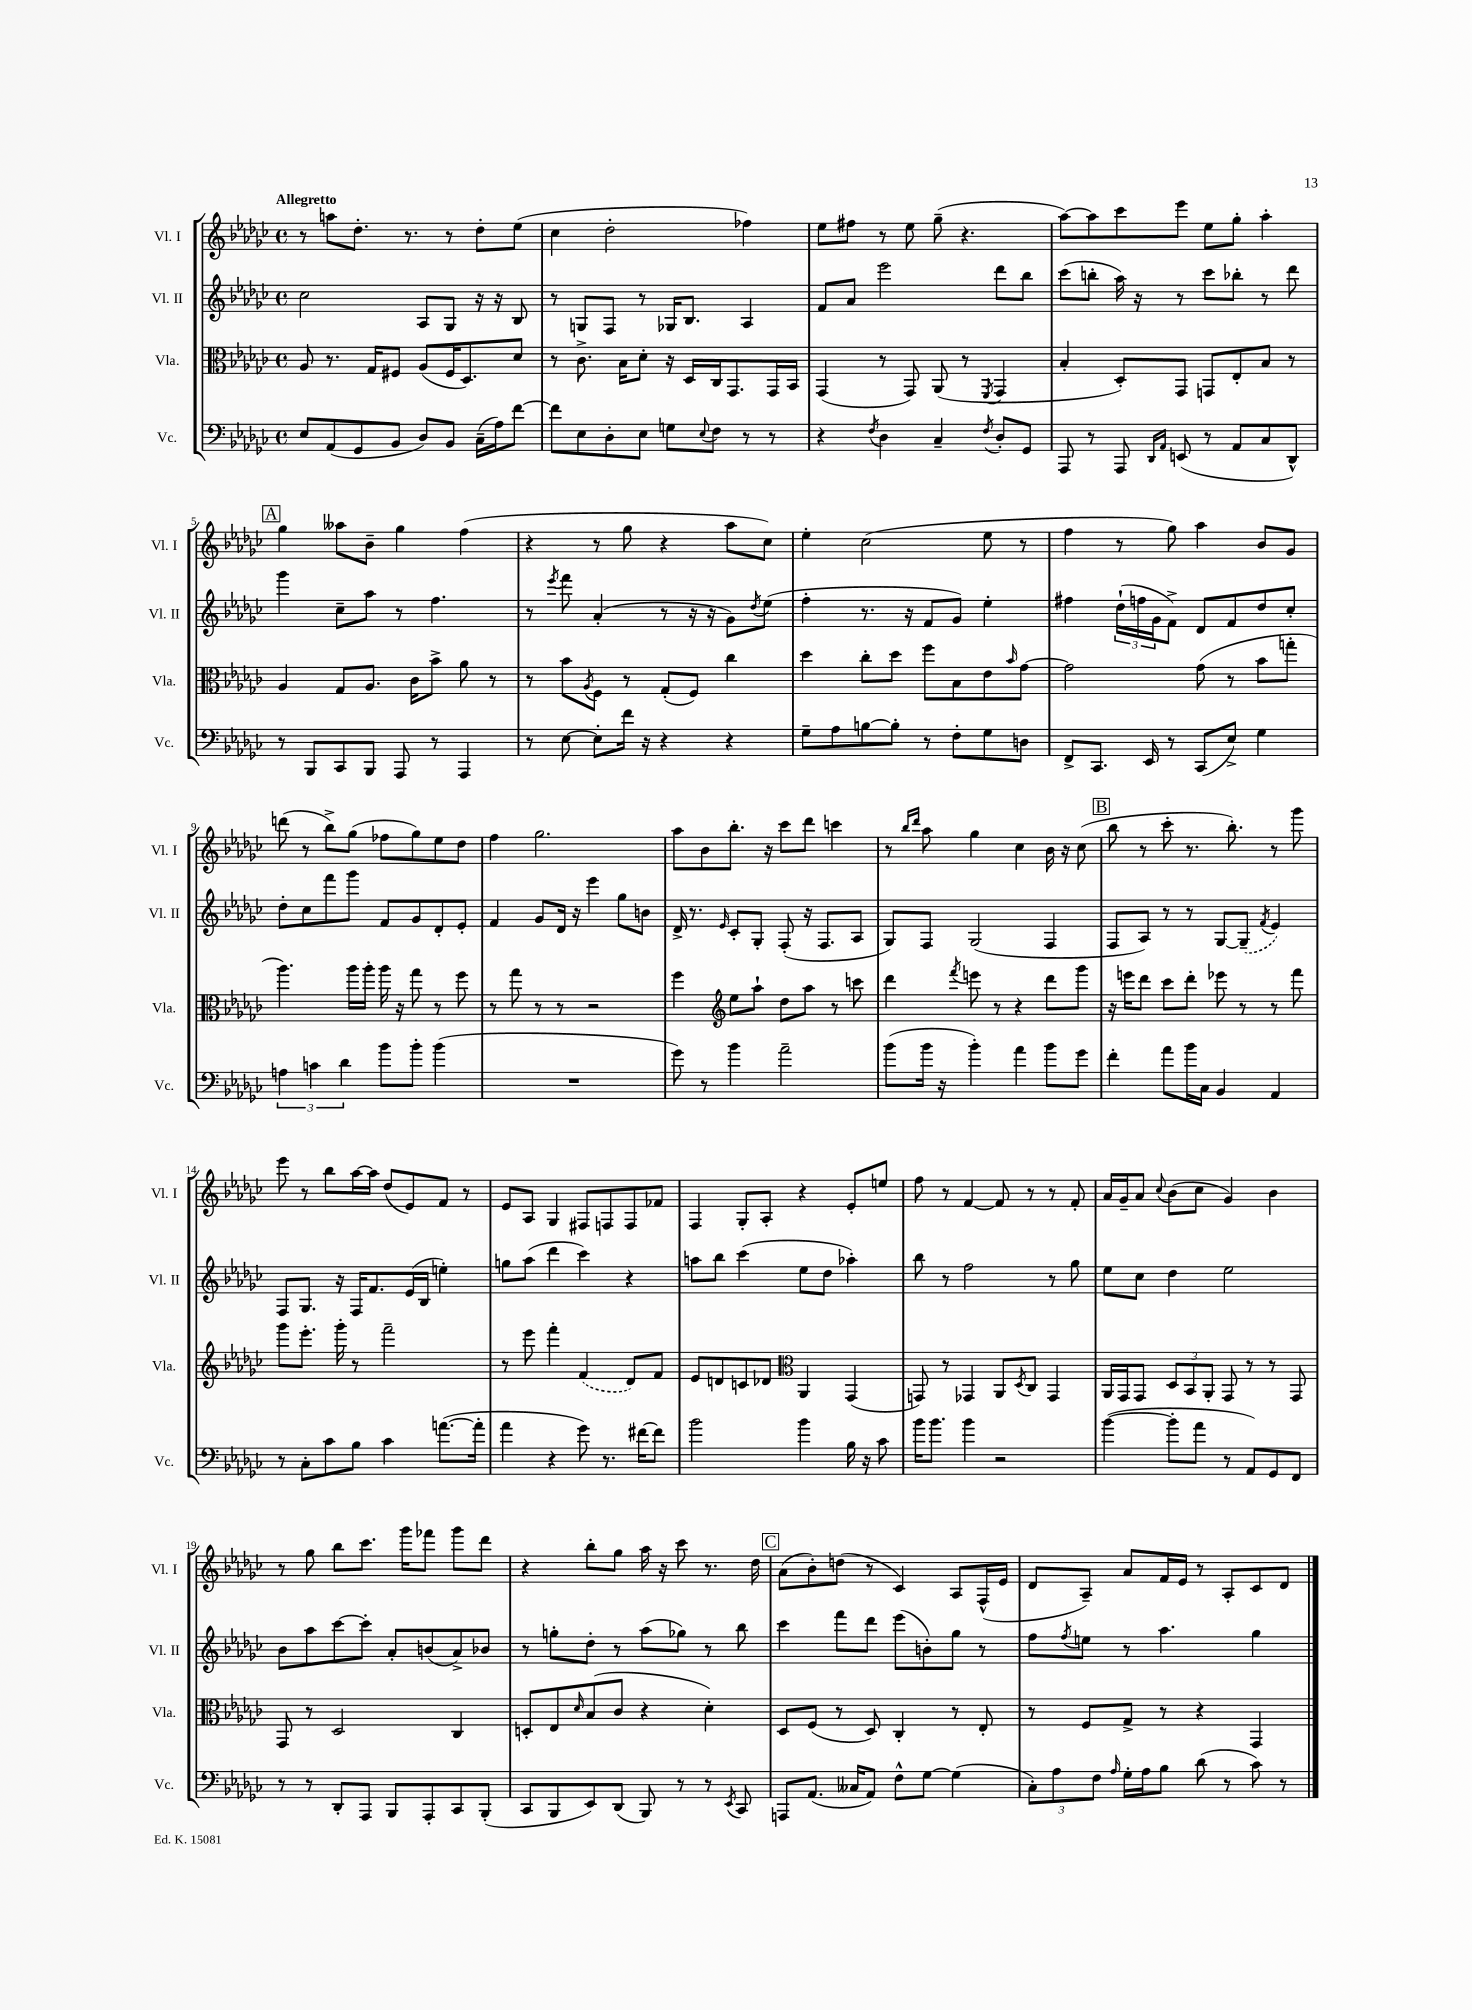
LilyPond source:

<<
\new StaffGroup <<
\new Staff = "s0" \with { instrumentName = "Vl. I" shortInstrumentName = "Vl. I" } {
    \clef treble \key ges \major \defaultTimeSignature \time 4/4 \tempo "Allegretto"
    r8 a''8 des''8.-. r8. r8 des''8-. ees''8( |
    ces''4 des''2-. fes''4) |
    ees''8 fis''8 r8 ees''8 ges''8--( r4. |
    aes''8~) aes''8 ces'''8 ees'''8 ees''8 ges''8-. aes''4-. |
    \mark \markup { \box "A" } ges''4 aeses''8 bes'8-- ges''4 f''4( |
    r4 r8 ges''8 r4 aes''8 ces''8) |
    ees''4-. ces''2( ees''8 r8 |
    f''4 r8 ges''8) aes''4 bes'8 ges'8 |
    d'''8( r8 bes''8->) ges''8( fes''8 ges''8) ees''8 des''8 |
    f''4 ges''2. |
    aes''8 bes'8 bes''8.-. r16 ces'''8 des'''8 c'''4 |
    r8 \grace { bes''16 des'''16 } aes''8 ges''4 ces''4 bes'16 r16 ces''8( |
    \mark \markup { \box "B" } bes''8 r8 ces'''8-. r8. bes''8.-.) r8 ges'''8 |
    ees'''8 r8 bes''8 aes''16~ aes''16 des''8( ees'8) f'8 r8 |
    ees'8 aes8 ges4 fis8 f8 f8 fes'8 |
    f4 ges8-. aes8-. r4 ees'8-. e''8 |
    f''8 r8 f'4~ f'8 r8 r8 f'8-. |
    aes'16 ges'16-- aes'8 \appoggiatura { ces''8 } bes'8( ces''8 ges'4) bes'4 |
    r8 ges''8 bes''8 ces'''8. ges'''16 fes'''8 ges'''8 des'''8 |
    r4 bes''8-. ges''8 aes''16 r16 ces'''8 r8. des''16 |
    \mark \markup { \box "C" } aes'8( bes'8-.) d''8( r8 ces'4) aes8 f16-^( ees'16 |
    des'8 aes8--) aes'8 f'16 ees'16 r8 aes8-. ces'8 des'8 \bar "|." |
}
\new Staff = "s1" \with { instrumentName = "Vl. II" shortInstrumentName = "Vl. II" } {
    \clef treble \key ges \major \defaultTimeSignature \time 4/4
    ces''2 aes8 ges8 r16 r16 bes8 |
    r8 g8 f8 r8 ges16 bes8. aes4 |
    f'8 aes'8 ees'''2 des'''8 bes''8 |
    ces'''8( b''8-. aes''16) r16 r8 ces'''8 bes''8-. r8 des'''8 |
    \mark \markup { \box "A" } ges'''4 ces''8-- aes''8 r8 f''4. |
    r8 \acciaccatura { ees'''8 } f'''8 aes'4-.( r8 r16 r16 ges'8) \acciaccatura { des''8 } ees''8( |
    f''4-. r8. r16 f'8 ges'8) ees''4-. |
    fis''4 \tuplet 3/2 { des''16-!( f''16 ges'16 } f'8->) des'8 f'8 des''8 ces''8-. |
    des''8-. ces''8 f'''8 ges'''8 f'8 ges'8 des'8-. ees'8-. |
    f'4 ges'8 des'16 r16 ees'''4 ges''8 b'8 |
    des'16-> r8. \grace { ees'16 } ces'8-. ges8-. f8-.( r16 f8. aes8 |
    ges8) f8 ges2( f4 |
    \mark \markup { \box "B" } f8 aes8) r8 r8 ges8~ \once \slurDashed ges8--( \acciaccatura { f'8 } ees'4) |
    f8 ges8. r16 f16 f'8. ees'16( bes16 e''4-.) |
    g''8 aes''8( des'''4 ces'''4) r4 |
    a''8 bes''8 ces'''4( ees''8 des''8 aes''4-.) |
    bes''8 r8 f''2 r8 ges''8 |
    ees''8 ces''8 des''4 ees''2 |
    bes'8 aes''8 ces'''8~ ces'''8-. aes'8-. b'8( aes'8->) bes'8 |
    r8 g''8-. des''8-. r8 aes''8( ges''8) r8 bes''8 |
    \mark \markup { \box "C" } ces'''4 f'''8 des'''8 ees'''8( b'8-.) ges''8 r8 |
    f''8 \acciaccatura { f''8 } e''8 r8 aes''4. ges''4 \bar "|." |
}
\new Staff = "s2" \with { instrumentName = "Vla." shortInstrumentName = "Vla." } {
    \clef alto \key ges \major \defaultTimeSignature \time 4/4
    aes8 r8. ges16 fis8 aes8( fis16 des8.) des'8 |
    r8 ces'8.-> bes16 des'8-. r16 des16 ces16 ges,8. ges,16 bes,16 |
    ges,4( r8 ges,8) aes,8( r8 \acciaccatura { f,8 } ges,4 |
    bes4-. des8-.) ges,8 g,8 ees8-. bes8 r8 |
    \mark \markup { \box "A" } aes4 ges8 aes8. ces'16 bes'8-> aes'8 r8 |
    r8 bes'8 \acciaccatura { aes8 } f8 r8 ges8-.( f8) ces''4 |
    des''4 ces''8-. des''8 f''8 bes8 ees'8 \grace { bes'16 } ges'8~ |
    ges'2 ges'8( r8 bes'8 g''8-. |
    aes''4.) aes''16 aes''16-. aes''16 r16 ges''8 r8 f''8 |
    r8 ges''8 r8 r8 r2 |
    f''4 \clef treble ees''8 aes''8-! des''8 aes''8 r8 c'''8 |
    des'''4 \acciaccatura { f'''8 } e'''8 r8 r4 des'''8 ges'''8 |
    \mark \markup { \box "B" } r16 e'''16 des'''8 ces'''8 des'''8-. ees'''8 r8 r8 f'''8 |
    ges'''8 ees'''8.-. ges'''16-. r8 f'''2-- |
    r8 ees'''8 f'''4-. \once \slurDashed f'4( des'8) f'8 |
    ees'8 d'8 c'8 des'8 \clef alto aes,4 ges,4( |
    g,8) r8 ges,4 aes,8 \acciaccatura { des8 } ces8 ges,4 |
    aes,16 ges,16 ges,8 \tuplet 3/2 { des8 bes,8 aes,8-. } ges,8 r8 r8 ges,8 |
    ges,8 r8 des2 ces4 |
    d8-. ees8 \grace { des'16 } bes8( ces'8 r4 des'4-.) |
    \mark \markup { \box "C" } des8 f8( r8 des8) ces4-. r8 ees8-. |
    r8 f8 ges8-> r8 r4 ges,4 \bar "|." |
}
\new Staff = "s3" \with { instrumentName = "Vc." shortInstrumentName = "Vc." } {
    \clef bass \key ges \major \defaultTimeSignature \time 4/4
    ees8 aes,8( ges,8 bes,8 des8) bes,8 ces16--( aes16) f'8~ |
    f'8 ees8 des8-. ees8 g8 \appoggiatura { ees8 } f8 r8 r8 |
    r4 \acciaccatura { f8 } des4 ces4-- \acciaccatura { f8 } des8-. ges,8 |
    aes,,8 r8 aes,,8 \grace { des,16 aes,16 } e,8( r8 aes,8 ces8 des,8-^) |
    \mark \markup { \box "A" } r8 bes,,8 ces,8 bes,,8 aes,,8 r8 aes,,4 |
    r8 ees8~ ees8-. f'16 r16 r4 r4 |
    ges8-- aes8 b8~ b8-. r8 f8-. ges8 d8 |
    f,8-> ces,8. ees,16 r8 ces,8( ees8->) ges4 |
    \tuplet 3/2 { a4 c'4 des'4 } bes'8 bes'8-. bes'4( |
    R1 |
    ges'8) r8 bes'4 aes'2-- |
    bes'8( bes'16 r16 bes'4-.) aes'4 bes'8 ges'8 |
    \mark \markup { \box "B" } f'4-. aes'8 bes'16 ces16 bes,4 aes,4 |
    r8 ces8-. ces'8 bes8 ces'4 a'8.~( a'16-. |
    aes'4 r4 ges'8) r8. fis'16~ fis'8 |
    bes'2 bes'4 bes16 r16 ces'8 |
    bes'16 bes'8. bes'4 r2 |
    bes'4~( bes'8-. aes'8 r8 aes,8) ges,8 f,8 |
    r8 r8 des,8-. aes,,8 bes,,8 aes,,8-. ces,8 bes,,8-.( |
    ces,8 bes,,8 ees,8) des,8( bes,,8) r8 r8 \acciaccatura { ees,8 } ces,8 |
    \mark \markup { \box "C" } a,,8 aes,8.( ceses16 aes,8) f8-^ ges8~ ges4( |
    \tuplet 3/2 { ces8-.) aes8 f8 } \grace { aes16 } ges16-. aes16 bes8 des'8( r8 ces'8) r8 \bar "|." |
}
>>
>>
